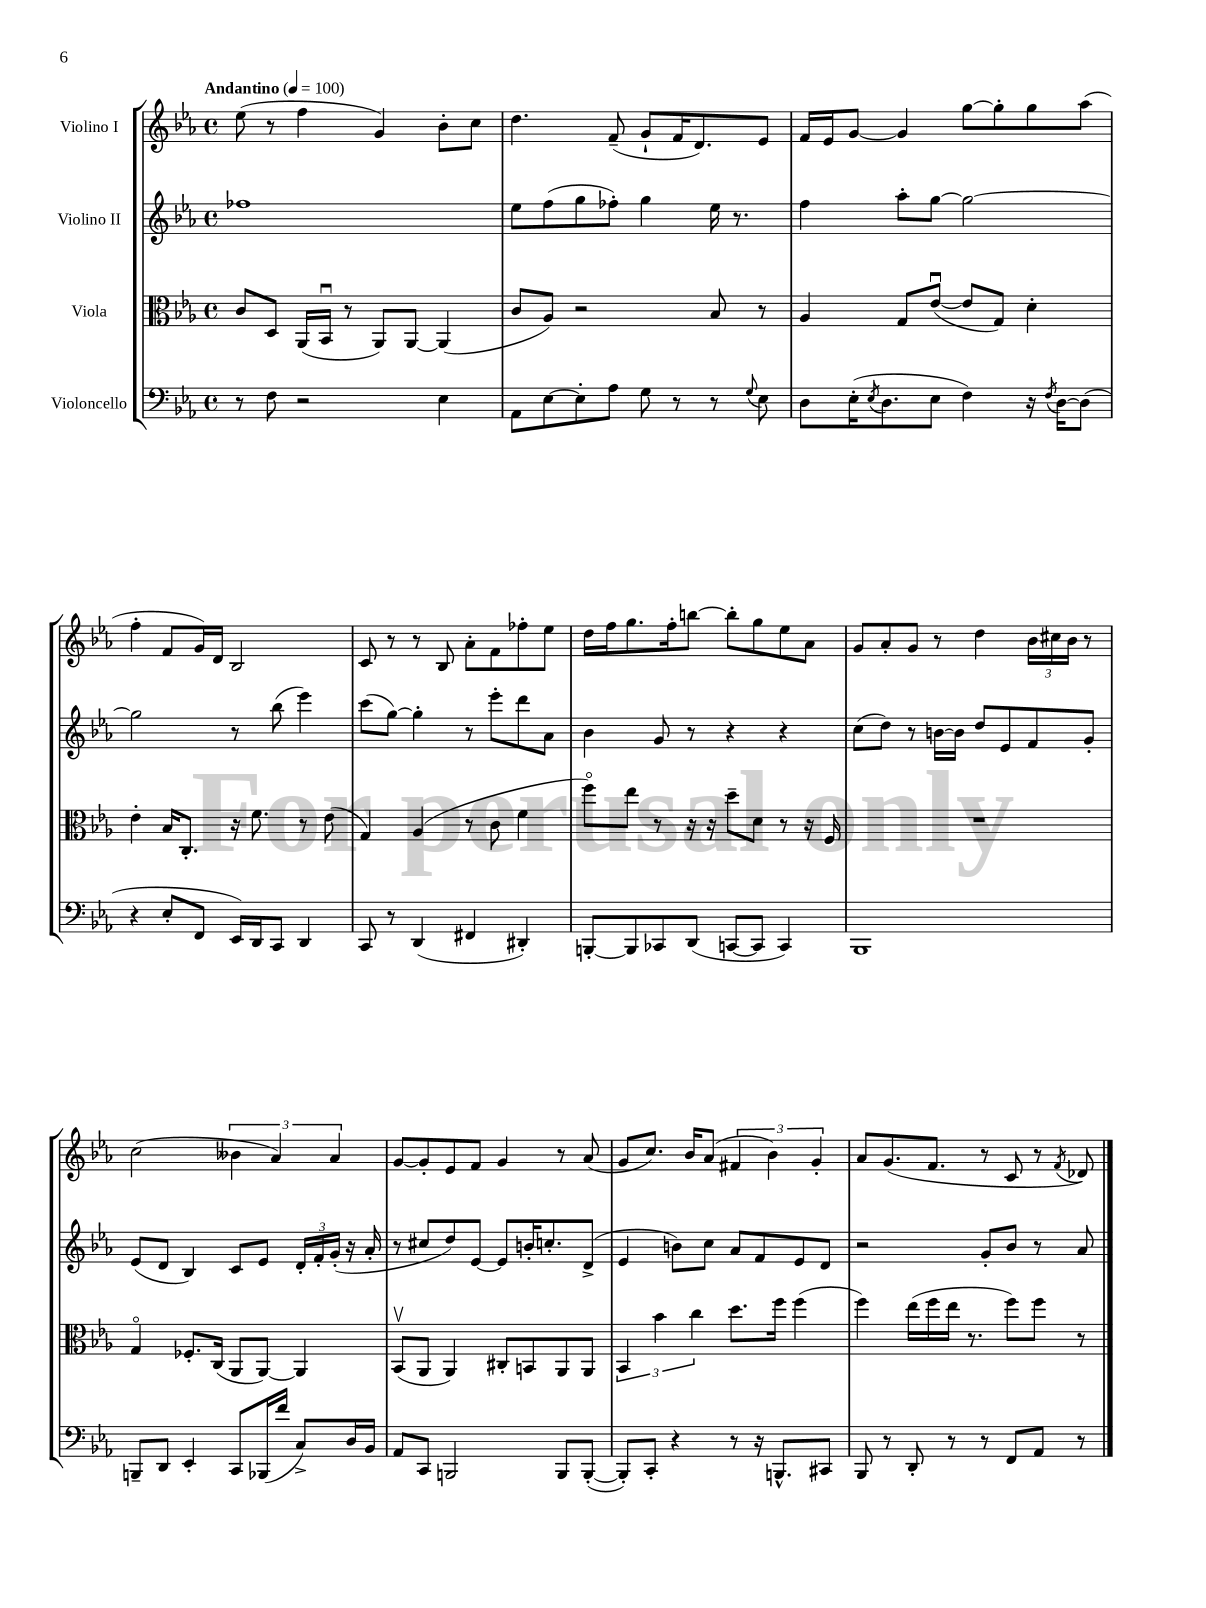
<<
\new StaffGroup <<
\new Staff = "s0" \with { instrumentName = "Violino I" } {
    \clef treble \key ees \major \defaultTimeSignature \time 4/4 \tempo "Andantino" 4 = 100
    ees''8( r8 f''4 g'4) bes'8-. c''8 |
    d''4. f'8--( g'8-! f'16 d'8.) ees'8 |
    f'16 ees'16 g'8~ g'4 g''8~ g''8-. g''8 aes''8( |
    f''4-. f'8 g'16) d'16 bes2 |
    c'8 r8 r8 bes8 aes'8-. f'8 fes''8-. ees''8 |
    d''16 f''16 g''8. f''16-. b''8~ b''8-. g''8 ees''8 aes'8 |
    g'8 aes'8-. g'8 r8 d''4 \tuplet 3/2 { bes'16 cis''16 bes'16 } r8 |
    c''2( \tuplet 3/2 { beses'4 aes'4) aes'4 } |
    g'8~ g'8-. ees'8 f'8 g'4 r8 aes'8( |
    g'8 c''8.) bes'16 aes'8( \tuplet 3/2 { fis'4 bes'4) g'4-. } |
    aes'8 g'8.( f'8. r8 c'8 r8 \acciaccatura { f'8 } des'8) \bar "|." |
}
\new Staff = "s1" \with { instrumentName = "Violino II" } {
    \clef treble \key ees \major \defaultTimeSignature \time 4/4
    fes''1 |
    ees''8 f''8( g''8 fes''8-.) g''4 ees''16 r8. |
    f''4 aes''8-. g''8~ g''2~ |
    g''2 r8 bes''8( ees'''4) |
    c'''8( g''8~) g''4-. r8 ees'''8-. d'''8 aes'8 |
    bes'4 g'8 r8 r4 r4 |
    c''8( d''8) r8 b'16~ b'16 d''8 ees'8 f'8 g'8-. |
    ees'8( d'8 bes4) c'8 ees'8 \tuplet 3/2 { d'16-. f'16-. g'16-.( } r16 aes'16-. |
    r8 cis''8 d''8) ees'8~ ees'8 b'16-. c''8.-. d'8->( |
    ees'4 b'8) c''8 aes'8 f'8 ees'8 d'8 |
    r2 g'8-. bes'8 r8 aes'8 \bar "|." |
}
\new Staff = "s2" \with { instrumentName = "Viola" } {
    \clef alto \key ees \major \defaultTimeSignature \time 4/4
    c'8 d8 aes,16( bes,16\downbow r8 aes,8) aes,8~ aes,4( |
    c'8 aes8) r2 bes8 r8 |
    aes4 g8 ees'8~\downbow( ees'8 g8) d'4-. |
    ees'4-. bes16 c8.-. r16 f'8. r8 ees'8( |
    g4) aes4( r8 c'8 f'4 |
    f''8\flageolet) ees''8 r8 r16 r16 d''8-- d'8 r8 r16 f16 |
    R1 |
    g4\flageolet fes8.-. c16( aes,8 aes,8~) aes,4 |
    bes,8\upbow( aes,8 aes,4) cis8-. b,8 aes,8 aes,8 |
    \tuplet 3/2 { bes,4 bes'4 c''4 } d''8. f''16 f''4( |
    f''4) ees''16( f''16 ees''16 r8. f''8) f''8 r8 \bar "|." |
}
\new Staff = "s3" \with { instrumentName = "Violoncello" } {
    \clef bass \key ees \major \defaultTimeSignature \time 4/4
    r8 f8 r2 ees4 |
    aes,8 ees8~ ees8-. aes8 g8 r8 r8 \appoggiatura { g8 } ees8 |
    d8 ees16-.( \acciaccatura { ees8 } d8. ees8 f4) r16 \acciaccatura { f8 } d16~ d8( |
    r4 ees8-. f,8 ees,16) d,16 c,8 d,4 |
    c,8 r8 d,4( fis,4 dis,4-.) |
    b,,8~-. b,,8 ces,8 d,8( c,8~ c,8 c,4) |
    bes,,1 |
    b,,8-- d,8 ees,4-. c,8 bes,,16( f'16 c8->) d16 bes,16 |
    aes,8 c,8 b,,2 b,,8 b,,8~-.( |
    b,,8-.) c,8-. r4 r8 r16 b,,8.-^ cis,8 |
    bes,,8 r8 d,8-. r8 r8 f,8 aes,8 r8 \bar "|." |
}
>>
>>
\layout { \context { \Score \remove "Bar_number_engraver" } }
